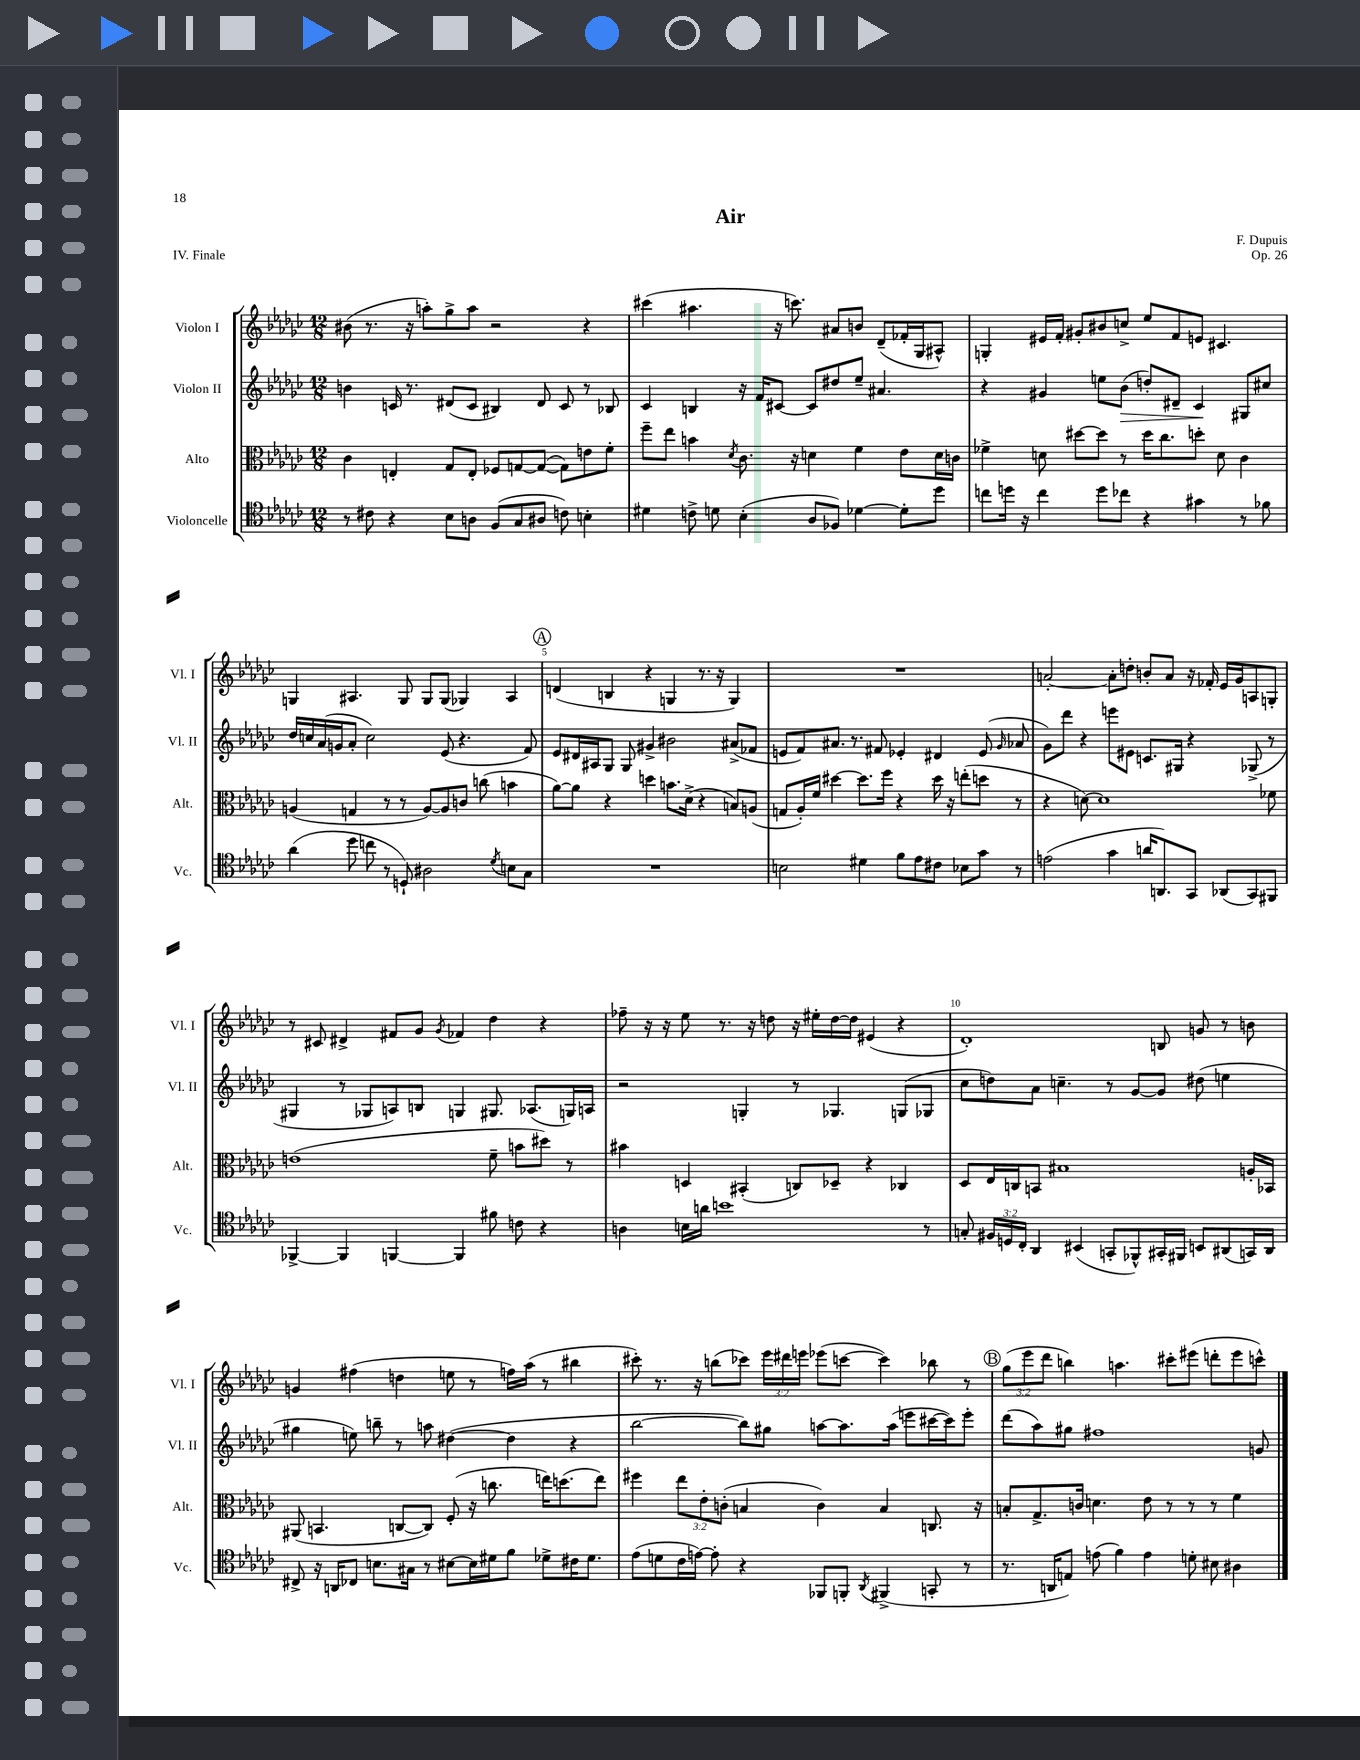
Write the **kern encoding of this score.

**kern	**kern	**kern	**dynam	**kern
*part4	*part3	*part2	*part2	*part1
*staff4	*staff3	*staff2	*staff2	*staff1
*I"Violoncelle	*I"Alto	*I"Violon II	*	*I"Violon I
*I'Vc.	*I'Alt.	*I'Vl. II	*	*I'Vl. I
*clefC4	*clefC3	*clefG2	*	*clefG2
*k[b-e-a-d-g-c-]	*k[b-e-a-d-g-c-]	*k[b-e-a-d-g-c-]	*	*k[b-e-a-d-g-c-]
*M12/8	*M12/8	*M12/8	*	*M12/8
=1	=1	=1	=1	=1
8r	4c-\	4bn\	.	(8b#X\
8c#X\	.	.	.	8.r
4r	4En'/	16cn/	.	.
.	.	8.r	.	16r
.	.	.	.	8aan'\L)
8B-\L	8G-/L	(8d#X/L	.	8gg-^\
8An\J	8E'/J	8c/J	.	8aa\J
(8F/L	8F-X/L	4B#X/)	.	2r
8G-/	[8Gn/	.	.	.
8A#X/J	(8G/J_	8d#/	.	.
8cn\)	8G\L])	8c/	.	.
4Bn'\	8en\	8r	.	4r
.	8f'\J	8B-X/	.	.
=2	=2	=2	=2	=2
4d#X\	8ff~\L	4c-/	.	(4ccc#X\
.	8ee-\J	.	.	.
8cn^\	4bn\	4Bn/	.	4.aa#X\
8dn\	.	.	.	.
.	8qd-/	.	.	.
(4B-'\	8.c-\	16r	.	.
.	.	16f/KL	.	.
.	.	[8c#X/J	.	16r
.	16r	.	.	8.cccn\)
8A-/L	4dn\	8c#/L]	.	.
8F-X/J)	.	8dd#X/	.	8a#X/L
[4d-X\	4f\	8ee-~/J	.	8bn/J
.	.	4.a#X/	.	(8d-~/L
8d-'\L]	8e-\L	.	.	16f-X'/L
.	.	.	.	16G-/J
8dd-\J	16d\L	.	.	8A#X^^/J)
.	16cn\JJ	.	.	.
=3	=3	=3	=3	=3
8ccn\L	4f-X^\	4r	.	4Gn'/
16ddn\Jk	.	.	.	.
16r	.	.	.	.
4cc\	8dn\	4g#X/	.	16e#X/LL
.	.	.	.	16f'/JJ
.	[8dd#X\L	.	.	8g#X'/L
8dd\L	8dd#\J]	8een\L	.	8b#X/
!	!	!	!LO:HP:b	!
8cc-X\J	8r	(8b-\J	>	8ccn^/J
4r	16dd#\KL	8ddn'/L)	.	8ee-/L
.	8.cc-\	.	.	.
.	.	8d#X~/J	.	8f/
4g#X\	8ddn'\J	4c-/	.	8en/J
.	8d\	.	.	4.c#X/
8r	4c-\	8G#X/L	]	.
8f-X\	.	8cc#X/J	.	.
!!LO:LB:g=z
=4	=4	=4	=4	=4
(4a-\	(4An/	16dd-/LL	.	4Gn/
.	.	16ccn/	.	.
.	.	(16a-/	.	.
.	.	16gn/J	.	.
8dd-\	4Gn/	8a-'/J	.	4.A#X/
8ccn\	.	2cc\)	.	.
8r	8r	.	.	.
8Dn`/)	8r	.	.	8G/
2A#X\	[8A/L)	.	.	8G/L
.	8A/]	(8e-/	.	(8G/J
.	8cn/J	4.r	.	4G-X/)
.	(8ccn\	.	.	.
8qd-/	.	.	.	.
8Bn\L	4bn\	.	.	4A#/
8G-\J	.	8f/)	.	.
!!LO:REH:place=s1:t=A
=5	=5	=5	=5	=5
1.r	[8a-\L)	8e-/L	.	(4dn/
.	8a-\J]	16d#X/L	.	.
.	.	16A#X/J	.	.
.	4r	8G-/J	.	4Bn/
.	.	8G-/	.	.
.	4ddn\	4g#X^/	.	4r
.	8.bn\L	2b#X\	.	4Gn/
.	(16d-^\Jk	.	.	.
.	4r	.	.	8.r
.	.	.	.	16r
.	8Bn/L)	(8a#X^/L	.	4G/)
.	(8An/J	8f-X/J	.	.
=6	=6	=6	=6	=6
2Bn\	8Gn/L	8en/L	.	1.r
.	16A-'/L)	8f/)	.	.
.	16f/JJ	.	.	.
.	[4dd#X\	8.a#X/J	.	.
.	.	8.r	.	.
4d#X\	8.dd#\L]	.	.	.
.	.	8f#X/	.	.
.	16ff\Jk	.	.	.
8f\L	4r	4e-X'/	.	.
8e-\	.	.	.	.
8c#X\J	16dd#\	4d#X/	.	.
.	16r	.	.	.
8B-X\L	(8een'\L	.	.	.
8g-\J	8ddn\J	(8e-/	.	.
.	.	16qqg-/	.	.
8r	8r	8a-X/	.	.
=7	=7	=7	=7	=7
(2en\	4r	8g-\L)	.	[2an'/
.	.	8ddd-\J	.	.
.	[8dn\)	4r	.	.
.	1d]	.	.	.
4g-\	.	8eeen\L	.	8a'\L]
.	.	8e#X\J	.	8ddn'\J
16an/KL	.	8.cn/L	.	8bn'/L
8.AAn/)	.	.	.	.
.	.	.	.	8a/J
.	.	16G#X/Jk	.	.
8GG-/J	.	4r	.	16r
.	.	.	.	16f-X'/
(8AA-X/L	.	.	.	16e-/LL
.	.	.	.	16g-/J
8GG-/)	.	(8G-X^/	.	8An/
8FF#X/J	8f-X\	8r	.	8Gn'/J
!!LO:LB:g=z
=8	=8	=8	=8	=8
[4FF-X^/	(1en	4G#X/	.	8r
.	.	.	.	8c#X/
4FF-/]	.	8r	.	4d#X^/
.	.	8G-X/L	.	.
[4FFn/	.	8An/)	.	8f#X/L
.	.	8Bn/J	.	8g-/J
.	.	.	.	8qg-/
4FF/]	.	4Gn/	.	4f-X/
8f#X\	8f~\	8.G#X/	.	4dd-\
8cn\	8bn\L	.	.	.
.	.	(8.A-X/L	.	.
4r	8dd#X\J)	.	.	4r
.	8r	16Gn/L)	.	.
.	.	16An/JJ	.	.
=9	=9	=9	=9	=9
4An\	4b#X\	2r	.	8ff-X~\
.	.	.	.	16r
.	.	.	.	16r
16Bn\LL	4Dn/	.	.	8ee-\
16an\JJ	.	.	.	.
1bn	.	.	.	8.r
.	(4BB#X'/	4Gn'/	.	.
.	.	.	.	16r
.	.	.	.	8ddn\
.	8Cn/L)	8r	.	16r
.	.	.	.	16ee#X'\LL
.	8D-X~/J	4.G-X/	.	[16dd\
.	.	.	.	16dd\JJ]
.	4r	.	.	(4e#X/
.	4C-X/	(8Gn/L	.	4r
8r	.	8G-X/J	.	.
=10	=10	=10	=10	=10
8Gn'/	8D-/L	8cc-\L	.	1d-')
24F#X/LL	16E-/L	8ddn\)	.	.
24Dn/	.	.	.	.
.	16Cn/J	.	.	.
24C-'/JJ	.	.	.	.
4AA-/	8BBn/J	8a-\J	.	.
.	1B#X	4.ccn~\	.	.
(4BB#X/	.	.	.	.
8GGn'/L	.	8r	.	.
8FF-X^^/)	.	[8g-/L	.	.
16GG#X'/L	.	8g-/J]	.	8Bn/
16FF#X/JJ	.	.	.	.
8BBn/L	.	(8dd#X\	.	8gn/
(8AA#X/	.	4een\	.	8r
16GGn/L)	16An'/LL	.	.	8bn\
16AA#/JJ	16BB-X/JJ	.	.	.
!!LO:LB:g=z
=11	=11	=11	=11	=11
8C#X^/	(8AA#X/	4gg#X\	.	4gn/
16r	4.BBn/	.	.	.
16AAn/KL	.	.	.	.
8C-X/J	.	8een\)	.	(4ff#X\
8.Bn\L	.	8bbn~\	.	.
.	[8Cn/L	8r	.	4ddn\
16G#X\Jk	.	.	.	.
8r	8C/J])	8aan\	.	.
[8B#X\L	(8F'/	([4dd#X\	.	8een\
16B#\L]	16r	.	.	8r
16d#X\J	8.ccn\	.	.	.
8f\J	.	4dd#\]	.	16ffn\LL)
.	.	.	.	(16aa-\JJ
8d-X^\L	16een\KL)	.	.	8r
.	(8.ddn\	.	.	.
16c#X\K	.	4r	.	4bb#X\
8.d-\J	.	.	.	.
.	8ee\J)	.	.	.
=12	=12	=12	=12	=12
(8e-\L	4ff#X\	[2bb-\	.	8ccc#X'\)
8dn\	.	.	.	8.r
16c-\L	12ee-\L	.	.	.
[16en\JJ)	.	.	.	16r
.	12e-'\	.	.	.
8e'\]	.	.	.	(8bbn\L
.	(12cn'\J	.	.	.
4r	4Bn/	8bb-\L])	.	8ccc-X\J)
.	.	8gg#X\J	.	24eee-\LL
.	.	.	.	24ddd#X\
.	.	.	.	24eeen\JJ
8FF-X/L	4c\)	[8aan\L	.	(8eee-X\L
8FFn'/J	.	8.aa\]	.	[8cccn\J
8qAA-/	.	.	.	.
(4FF#X^/	4B/	.	.	4ccc\])
.	.	(16aa\Jk	.	.
.	.	8eeen\L	.	.
8GGn'/	8.Cn/	[16ccc#X\L	.	8bb-X\
.	.	16ccc#\J])	.	.
8r	.	8eee'\J	.	8r
.	16r	.	.	.
!!LO:REH:place=s1:t=B
=13	=13	=13	=13	=13
8.r	8Bn'/L	(8ddd-\L	.	(12gg-\L
.	.	.	.	12eee-\
.	8.G-^/	8aa-\)	.	.
.	.	.	.	12ddd-\J
16AAn/KL	.	.	.	.
8En/J)	.	8gg#X\J	.	4bbn\)
.	16cn/Jk	.	.	.
(8en\	4.dn\	1ff#X	.	.
4f\)	.	.	.	4.aan\
4e\	8e-\	.	.	.
.	8r	.	.	8ccc#X'\L
8dn'\	8r	.	.	(8eee#X\J
8B#X\	8r	.	.	8dddn'\L
4A#X\	4f\	.	.	8eee#\
.	.	8gn/	.	8cccn^^\J)
==	==	==	==	==
*-	*-	*-	*-	*-
